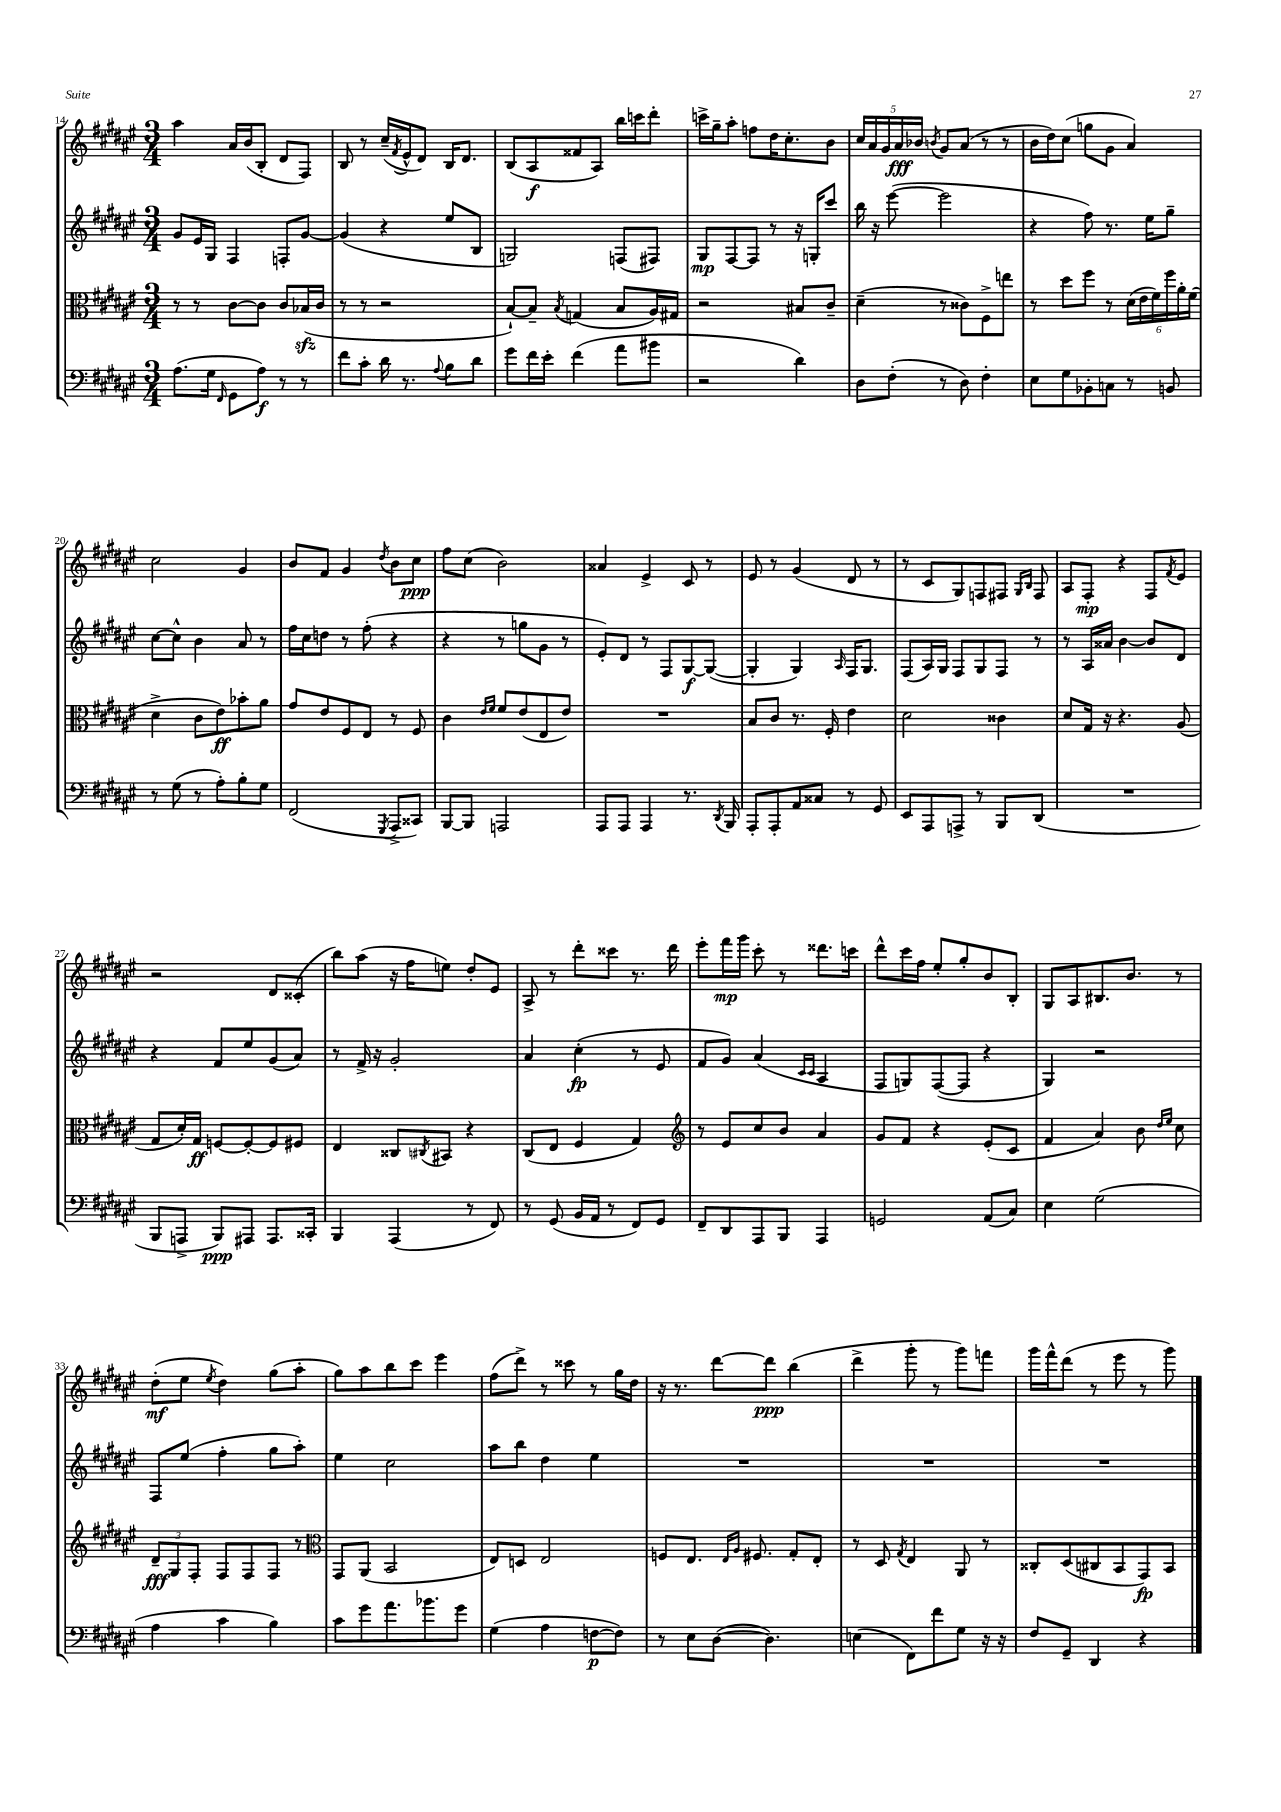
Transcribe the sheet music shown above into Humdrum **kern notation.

**kern	**dynam	**kern	**dynam	**kern	**dynam	**kern	**dynam
*part4	*part4	*part3	*part3	*part2	*part2	*part1	*part1
*staff4	*staff4	*staff3	*staff3	*staff2	*staff2	*staff1	*staff1
*clefF4	*	*clefC3	*	*clefG2	*	*clefG2	*
*k[f#c#g#d#a#e#]	*	*k[f#c#g#d#a#e#]	*	*k[f#c#g#d#a#e#]	*	*k[f#c#g#d#a#e#]	*
*M3/4	*	*M3/4	*	*M3/4	*	*M3/4	*
=14	=14	=14	=14	=14	=14	=14	=14
(8.A#\L	.	8r	.	8g#/L	.	4aa#\	.
.	.	8r	.	16e#/L	.	.	.
16G#\Jk	.	.	.	16G#/JJ	.	.	.
16qqFF#/	.	.	.	.	.	.	.
8GG#\L	.	[8c#\L	.	4F#/	.	16a#/LL	.
.	.	.	.	.	.	(16b/J	.
8A#\J)	f	8c#\J]	.	.	.	8B'/J	.
8r	.	8c#/L	.	8Fn'/L	.	8d#/L	.
8r	.	(16B-Xzz/L	.	[8g#/J	.	8F#/J)	.
.	.	16c#/JJ	.	.	.	.	.
=15	=15	=15	=15	=15	=15	=15	=15
8f#\L	.	8r	.	(4g#/]	.	8B/	.
8c#'\J	.	8r	.	.	.	8r	.
16d#\	.	2r	.	4r	.	(16cc#~/LL	.
.	.	.	.	.	.	8qf#/	.
8.r	.	.	.	.	.	16e#^^/J	.
.	.	.	.	.	.	8d#/J)	.
8qqA#/	.	.	.	.	.	.	.
8B\L	.	.	.	8ee#/L	.	16B/KL	.
.	.	.	.	.	.	8.d#/J	.
8d#\J	.	.	.	8B/J	.	.	.
=16	=16	=16	=16	=16	=16	=16	=16
8g#\L	.	[8B`/L)	.	2Gn/)	.	(8B/L	.
16f#\L	.	8B~/J]	.	.	.	8A#/	f
16e#'\JJ	.	.	.	.	.	.	.
.	.	8qB/	.	.	.	.	.
(4f#\	.	(4Gn/	.	.	.	8f##X/	.
.	.	.	.	.	.	8A#/J)	.
8a#\L	.	8B/L	.	(8Fn/L	.	16bb\LL	.
.	.	.	.	.	.	16cccn\J	.
8b#X\J	.	16A#/L)	.	8F#X/J)	.	8ddd#'\J	.
.	.	16G#X/JJ	.	.	.	.	.
=17	=17	=17	=17	=17	=17	=17	=17
2r	.	2r	.	8G#/L	mp	16cccn^\LL	.
.	.	.	.	.	.	16gg#~\J	.
.	.	.	.	[8F#/	.	8aa#'\J	.
.	.	.	.	8F#/J]	.	8ffn\L	.
.	.	.	.	8r	.	16dd#\K	.
.	.	.	.	.	.	8.cc#'\	.
4d#\)	.	8B#X/L	.	16r	.	.	.
.	.	.	.	16Gn'/KL	.	.	.
.	.	8c#~/J	.	8ccc#/J	.	8b\J	.
=18	=18	=18	=18	=18	=18	=18	=18
8D#\L	.	(4d#~\	.	16bb\	.	20cc#/LL	.
.	.	.	.	.	.	20a#/	.
.	.	.	.	16r	.	.	.
.	.	.	.	.	.	20g#/	.
(8F#'\J	.	.	.	([8eee#\	.	.	.
.	.	.	.	.	.	20a#/	fff
.	.	.	.	.	.	20b-X/JJ	.
.	.	.	.	.	.	8qbn/	.
8r	.	8r	.	2eee#\]	.	8g#/L	.
8D#\)	.	8c##X\L)	.	.	.	(8a#/J	.
4F#'\	.	8F#^\	.	.	.	8r	.
.	.	8een\J	.	.	.	8r	.
=19	=19	=19	=19	=19	=19	=19	=19
8E#\L	.	8r	.	4r	.	16b\LL	.
.	.	.	.	.	.	16dd#\J)	.
8G#\	.	8dd#\L	.	.	.	(8cc#\J	.
8BB-X'\	.	8ff#\J	.	8ff#\)	.	8ggn\L	.
8Cn\J	.	8r	.	8.r	.	8g#\J	.
8r	.	(24d#\LL	.	.	.	4a#/)	.
.	.	24e#\	.	.	.	.	.
.	.	.	.	16ee#\KL	.	.	.
.	.	24f#\)	.	.	.	.	.
8BBn/	.	24ff#\	.	8gg#~\J	.	.	.
.	.	24a#'\	.	.	.	.	.
.	.	(24f#\JJ	.	.	.	.	.
!!LO:LB:g=z
=20	=20	=20	=20	=20	=20	=20	=20
8r	.	4d#^\	.	[8cc#\L	.	2cc#\	.
(8G#\	.	.	.	8cc#^^\J]	.	.	.
8r	.	8c#\L	.	4b\	.	.	.
8A#'\L)	.	8e#\)	ff	.	.	.	.
8B'\	.	8b-X'\	.	8a#/	.	4g#/	.
8G#\J	.	8a#\J	.	8r	.	.	.
=21	=21	=21	=21	=21	=21	=21	=21
(2FF#/	.	8g#/L	.	16ff#\LL	.	8b/L	.
.	.	.	.	16cc#\J	.	.	.
.	.	8e#/	.	8ddn\J	.	8f#/J	.
.	.	8F#/	.	8r	.	4g#/	.
.	.	8E#/J	.	(8ff#'\	.	.	.
8qGGG#/	.	.	.	.	.	8qdd#/	.
8AAA#^/L	.	8r	.	4r	.	8b\L	.
8CC##X/J)	.	8F#/	.	.	.	8cc#\J	ppp
=22	=22	=22	=22	=22	=22	=22	=22
[8BBB/L	.	4c#\	.	4r	.	8ff#\L	.
8BBB/J]	.	.	.	.	.	(8cc#\J	.
.	.	16qqe#/LL	.	.	.	.	.
.	.	16qqf#/JJ	.	.	.	.	.
2AAAn/	.	8f#/L	.	8r	.	2b\)	.
.	.	(8e#/	.	8ggn\L	.	.	.
.	.	8E#/	.	8g#\J	.	.	.
.	.	8e#/J)	.	8r	.	.	.
=23	=23	=23	=23	=23	=23	=23	=23
8AAA#/L	.	2.r	.	8e#'/L)	.	4a##X/	.
8AAA#/J	.	.	.	8d#/J	.	.	.
4AAA#/	.	.	.	8r	.	4e#^/	.
.	.	.	.	8F#/L	.	.	.
8.r	.	.	.	[8G#/	f	8c#/	.
.	.	.	.	(8G#/J_	.	8r	.
8qDD#/	.	.	.	.	.	.	.
16BBB/	.	.	.	.	.	.	.
=24	=24	=24	=24	=24	=24	=24	=24
8AAA#'/L	.	8B/L	.	4G#'/]	.	8e#/	.
8AAA#'/	.	8c#/J	.	.	.	8r	.
8AA#/	.	8.r	.	4G#/)	.	(4g#/	.
8C##X/J	.	.	.	.	.	.	.
.	.	16F#'/	.	.	.	.	.
.	.	.	.	16qqA#/	.	.	.
8r	.	4e#\	.	16F#/KL	.	8d#/	.
.	.	.	.	8.G#/J	.	.	.
8GG#/	.	.	.	.	.	8r	.
=25	=25	=25	=25	=25	=25	=25	=25
8EE#/L	.	2d#\	.	(8F#/L	.	8r	.
8AAA#/	.	.	.	16A#/L)	.	8c#/L	.
.	.	.	.	16G#/JJ	.	.	.
8AAAn^/J	.	.	.	8F#/L	.	8G#/)	.
8r	.	.	.	8G#/	.	8Fn/	.
8BBB/L	.	4c##X\	.	8F#/J	.	8F#X/J	.
.	.	.	.	.	.	16qqG#/LL	.
.	.	.	.	.	.	16qqB/JJ	.
(8DD#/J	.	.	.	8r	.	8F#/	.
=26	=26	=26	=26	=26	=26	=26	=26
2.r	.	8d#/L	.	8r	.	8A#/L	.
.	.	16G#/Jk	.	16A#/LL	.	8F#'/J	mp
.	.	16r	.	16a##X/JJ	.	.	.
.	.	4.r	.	[4b\	.	4r	.
.	.	.	.	8b/L]	.	8F#/L	.
.	.	.	.	.	.	8qf#/	.
.	.	(8A#/	.	8d#/J	.	8e#/J	.
!!LO:LB:g=z
=27	=27	=27	=27	=27	=27	=27	=27
8BBB/L	.	8G#/L	.	4r	.	2r	.
8AAAn^/J	.	16d#'/L)	.	.	.	.	.
.	.	16G#/JJ	ff	.	.	.	.
8BBB/L)	ppp	[8Fn/L	.	8f#/L	.	.	.
8AAA#X/J	.	8F'/_	.	8ee#/	.	.	.
8.AAA#/L	.	8F/]	.	(8g#/	.	8d#/L	.
.	.	8F#X/J	.	8a#/J)	.	(8c##X'/J	.
16CC##X'/Jk	.	.	.	.	.	.	.
=28	=28	=28	=28	=28	=28	=28	=28
4BBB/	.	4E#/	.	8r	.	8bb\L)	.
.	.	.	.	16f#^/	.	(8aa#\J	.
.	.	.	.	16r	.	.	.
(4AAA#/	.	8C##X/L	.	2g#'/	.	16r	.
.	.	.	.	.	.	16ff#\KL	.
.	.	8qC#X/	.	.	.	.	.
.	.	8BB#X/J	.	.	.	8een\J)	.
8r	.	4r	.	.	.	8dd#'/L	.
8FF#/)	.	.	.	.	.	8e#/J	.
=29	=29	=29	=29	=29	=29	=29	=29
8r	.	(8C#/L	.	4a#/	.	8A#^/	.
(8GG#/	.	8E#/J	.	.	.	8r	.
16BB/LL	.	4F#/	.	(4cc#'\	fp	8ddd#'\L	.
16AA#/JJ	.	.	.	.	.	.	.
8r	.	.	.	.	.	8ccc##X\J	.
8FF#/L)	.	4G#/)	.	8r	.	8.r	.
8GG#/J	.	.	.	8e#/	.	.	.
.	.	.	.	.	.	16ddd#\	.
=30	=30	=30	=30	=30	=30	=30	=30
*	*	*clefG2	*	*	*	*	*
8FF#~/L	.	8r	.	8f#/L	.	8eee#'\L	.
8DD#/	.	8e#/L	.	8g#/J)	.	16fff#\L	mp
.	.	.	.	.	.	16ggg#\JJ	.
8AAA#/	.	8cc#/	.	(4a#/	.	8ccc#'\	.
8BBB/J	.	8b/J	.	.	.	8r	.
.	.	.	.	16qqc#/LL	.	.	.
.	.	.	.	16qqc#/JJ	.	.	.
4AAA#/	.	4a#/	.	4A#/	.	8.ddd##X\L	.
.	.	.	.	.	.	16cccn\Jk	.
=31	=31	=31	=31	=31	=31	=31	=31
2GGn/	.	8g#/L	.	8F#/L	.	8ddd#^^\L	.
.	.	8f#/J	.	8Gn/)	.	16ccc#\L	.
.	.	.	.	.	.	16ff#\JJ	.
.	.	4r	.	([8F#/	.	8ee#'/L	.
.	.	.	.	8F#/J]	.	8gg#'/	.
(8AA#/L	.	(8e#'/L	.	4r	.	8b/	.
8C#/J)	.	8c#/J	.	.	.	8B'/J	.
=32	=32	=32	=32	=32	=32	=32	=32
4E#\	.	4f#/	.	4G#/)	.	8G#/L	.
.	.	.	.	.	.	8A#/	.
(2G#\	.	4a#/)	.	2r	.	8.B#X/	.
.	.	.	.	.	.	8.b/J	.
.	.	8b\	.	.	.	.	.
.	.	16qqdd#/LL	.	.	.	.	.
.	.	16qqee#/JJ	.	.	.	.	.
.	.	8cc#\	.	.	.	8r	.
!!LO:LB:g=z
=33	=33	=33	=33	=33	=33	=33	=33
4A#\	.	12d#~/L	fff	8F#/L	.	(8dd#'\L	mf
.	.	12G#/	.	.	.	.	.
.	.	.	.	(8ee#/J	.	8ee#\J	.
.	.	12F#'/J	.	.	.	.	.
.	.	.	.	.	.	8qee#/	.
4c#\	.	8F#/L	.	4ff#'\	.	4dd#\)	.
.	.	8F#/	.	.	.	.	.
4B\)	.	8F#/J	.	8gg#\L	.	(8gg#\L	.
.	.	8r	.	8aa#'\J)	.	8aa#'\J	.
=34	=34	=34	=34	=34	=34	=34	=34
*	*	*clefC3	*	*	*	*	*
8c#\L	.	8GG#/L	.	4ee#\	.	8gg#\L)	.
8g#\	.	(8AA#/J	.	.	.	8aa#\	.
8.a#\	.	2BB/	.	2cc#\	.	8bb\	.
.	.	.	.	.	.	8ccc#\J	.
8.b-X\	.	.	.	.	.	.	.
.	.	.	.	.	.	4eee#\	.
8g#\J	.	.	.	.	.	.	.
=35	=35	=35	=35	=35	=35	=35	=35
(4G#\	.	8E#/L)	.	8aa#\L	.	(8ff#\L	.
.	.	8Dn/J	.	8bb\J	.	8ddd#^\J)	.
4A#\	.	2E#/	.	4dd#\	.	8r	.
.	.	.	.	.	.	8ccc##X\	.
[8Fn\L	p	.	.	4ee#\	.	8r	.
8F\J])	.	.	.	.	.	16gg#\LL	.
.	.	.	.	.	.	16dd#\JJ	.
=36	=36	=36	=36	=36	=36	=36	=36
8r	.	8Fn/L	.	2.r	.	16r	.
.	.	.	.	.	.	8.r	.
8E#\L	.	8.E#/J	.	.	.	.	.
([8D#\J	.	.	.	.	.	[8ddd#\L	.
.	.	16qqE#/LL	.	.	.	.	.
.	.	16qqA#/JJ	.	.	.	.	.
.	.	8.F#X/	.	.	.	.	.
4.D#\])	.	.	.	.	.	8ddd#\J]	ppp
.	.	8G#'/L	.	.	.	(4bb\	.
.	.	8E#'/J	.	.	.	.	.
=37	=37	=37	=37	=37	=37	=37	=37
(4En\	.	8r	.	2.r	.	4ddd#^\	.
.	.	8D#/	.	.	.	.	.
.	.	8qG#/	.	.	.	.	.
8FF#\L)	.	4E#/	.	.	.	8ggg#'\	.
8f#\	.	.	.	.	.	8r	.
8G#\J	.	8AA#/	.	.	.	8ggg#\L)	.
16r	.	8r	.	.	.	8fffn\J	.
16r	.	.	.	.	.	.	.
=38	=38	=38	=38	=38	=38	=38	=38
8F#/L	.	8C##X'/L	.	2.r	.	16ggg#\LL	.
.	.	.	.	.	.	16fff#^^\J	.
8GG#~/J	.	(8D#/	.	.	.	(8ddd#\J	.
4DD#/	.	8C#X/	.	.	.	8r	.
.	.	8BB/	.	.	.	8eee#\	.
4r	.	8GG#/)	fp	.	.	8r	.
.	.	8BB/J	.	.	.	8ggg#\)	.
==	==	==	==	==	==	==	==
*-	*-	*-	*-	*-	*-	*-	*-
